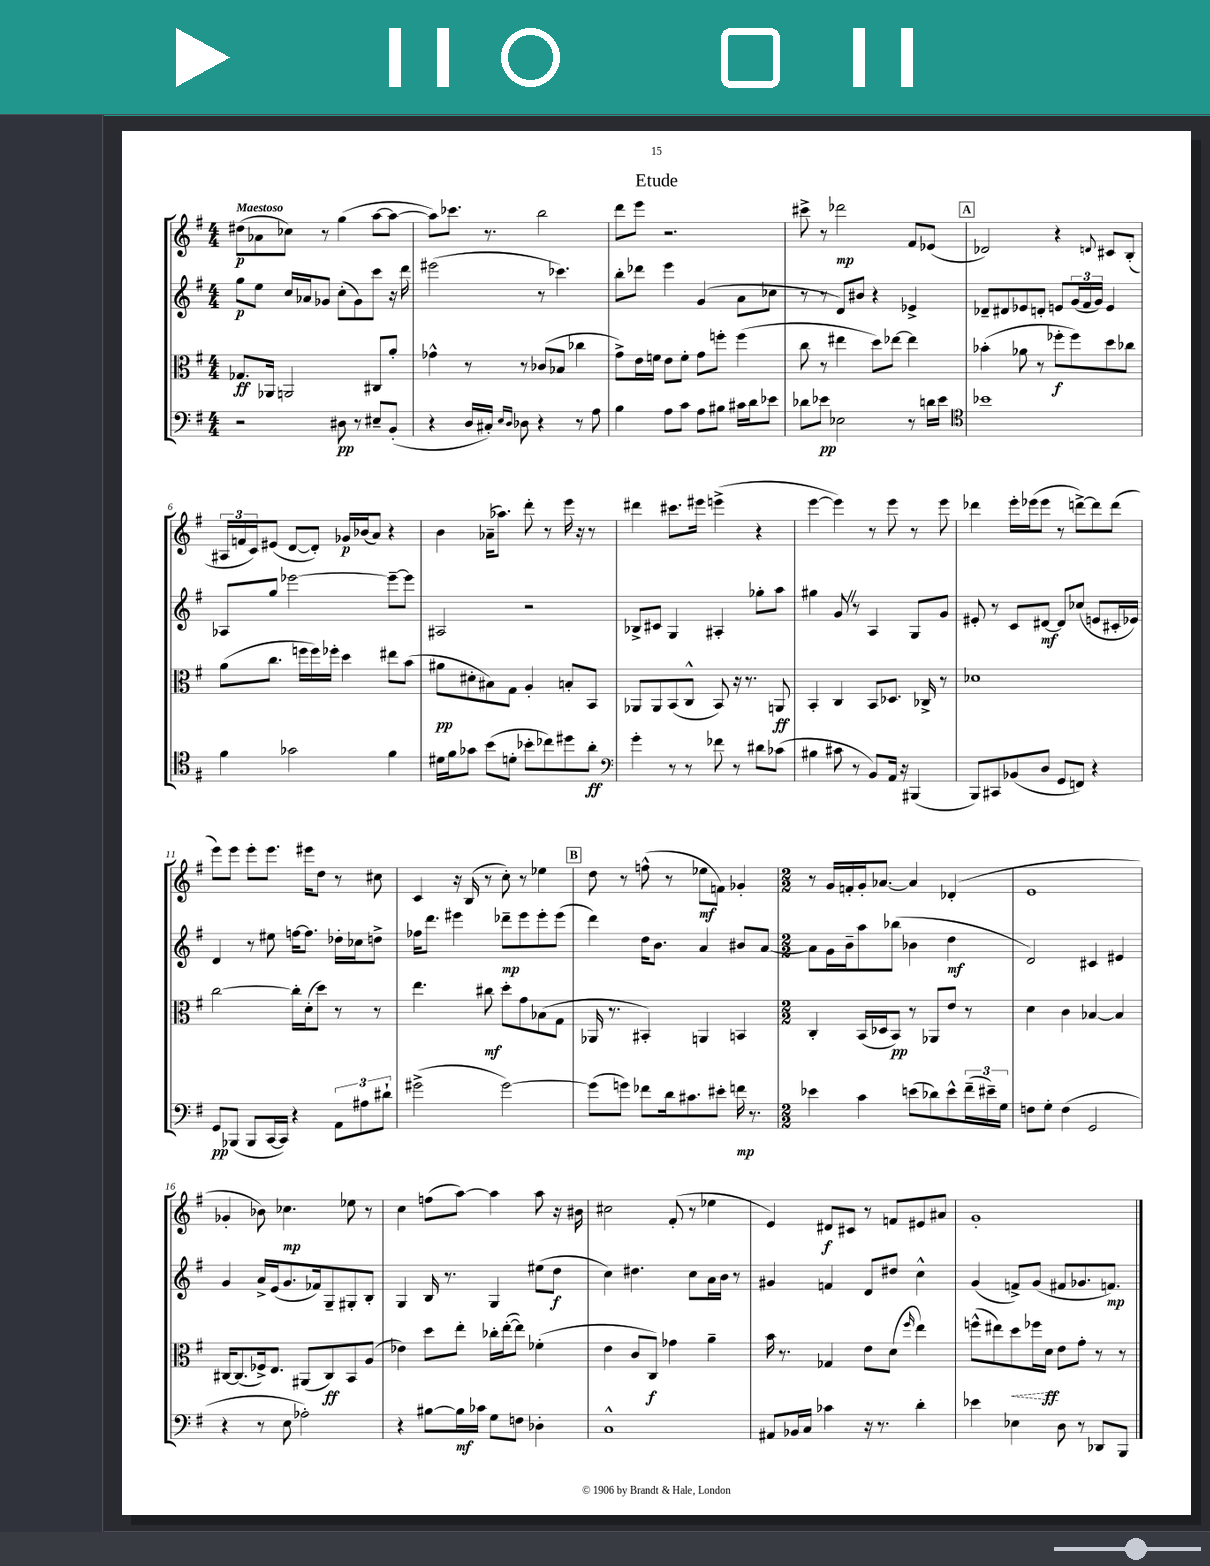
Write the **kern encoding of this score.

**kern	**dynam	**kern	**dynam	**kern	**dynam	**kern	**dynam
*part4	*part4	*part3	*part3	*part2	*part2	*part1	*part1
*staff4	*staff4	*staff3	*staff3	*staff2	*staff2	*staff1	*staff1
*clefF4	*	*clefC3	*	*clefG2	*	*clefG2	*
*k[f#]	*	*k[f#]	*	*k[f#]	*	*k[f#]	*
*M4/4	*	*M4/4	*	*M4/4	*	*M4/4	*
=1	=1	=1	=1	=1	=1	=1	=1
!	!	!	!	!	!	!LO:TX:a:B:t=Maestoso	!
2r	.	8.G-X/L	ff	8gg\L	p	(8dd#X\L	p
.	.	.	.	8ee\J	.	8a-X\	.
.	.	16AA-X/Jk	.	.	.	.	.
.	.	2AAn/	.	16cc/LL	.	8cc-X\J)	.
.	.	.	.	16a-X/J	.	.	.
.	.	.	.	8g-X/J	.	8r	.
8D#X\	pp	.	.	(8cc'\L	.	(4gg\	.
8r	.	.	.	8g-\)	.	.	.
8E#X~/L	.	8C#X/L	.	8ccc\J	.	[8aa\L	.
(8BB'/J	.	8a'/J	.	16r	.	8aa\J_	.
.	.	.	.	16ddd\	.	.	.
=2	=2	=2	=2	=2	=2	=2	=2
4r	.	4g-X^^\	.	(2eee#X\	.	8aa\L])	.
.	.	.	.	.	.	8.ccc-X\J	.
16D/LL	.	8r	.	.	.	.	.
16C#X'/JJ)	.	.	.	.	.	8.r	.
16qqE/LL	.	.	.	.	.	.	.
16qqD/JJ	.	.	.	.	.	.	.
8D-X\	.	8r	.	.	.	.	.
4r	.	(8c-X/L	.	8r	.	2bb\	.
.	.	8B-X/J	.	4.ccc-X\)	.	.	.
8r	.	4cc-X\	.	.	.	.	.
8A\	.	.	.	.	.	.	.
=3	=3	=3	=3	=3	=3	=3	=3
4B\	.	8g^\L)	.	8bb'\L	.	8ddd\L	.
.	.	16e\L	.	8ddd-X\J	.	8eee\J	.
.	.	16fn\JJ	.	.	.	.	.
8A\L	.	8e\L	.	4eee\	.	2.r	.
8c\J	.	8f'\J	.	.	.	.	.
8A\L	.	8g\L	.	(4g/	.	.	.
8B#X\J	.	8ffn'\J	.	.	.	.	.
16c#X\LL	.	(4ff\	.	8a\L	.	.	.
16d\J	.	.	.	.	.	.	.
8e-X\J	.	.	.	8cc-X\J	.	.	.
=4	=4	=4	=4	=4	=4	=4	=4
8d-X\L	.	8cc\	.	8r	.	8ccc#X^\	.
8e-X\J	pp	8r	.	8r	.	8r	.
2E-X\	.	4ee#X\	.	8d/L)	.	2ddd-X\	mp
.	.	.	.	8b#X/J	.	.	.
.	.	8dd\L)	.	4r	.	.	.
.	.	[8ee-X\J	.	.	.	.	.
8r	.	4ee-\]	.	4e-X^/	.	8f#/L	.
16dn\LL	.	.	.	.	.	(8e-X/J	.
16e-\JJ	.	.	.	.	.	.	.
!!LO:REH:place=s1:t=A
=5	=5	=5	=5	=5	=5	=5	=5
*clefC4	*	*	*	*	*	*	*
1b-X	.	(4b-X'\	.	8d-X~/L	.	2d-X/)	.
.	.	.	.	8d#X/	.	.	.
.	.	8a-X\	.	8e-X/	.	.	.
.	.	8r	.	8dn'/J	.	.	.
.	.	8ff-X'\L	f	8en/L	.	4r	.
.	.	8ff-\)	.	(24g/L	.	.	.
.	.	.	.	24f#/	.	.	.
.	.	.	.	24g/JJ)	.	.	.
.	.	.	.	.	.	8qqdn/	.
.	.	8dd\	.	4e/	.	8c#X/L	.
.	.	8cc-X\J	.	.	.	(8B'/J	.
!!LO:LB:g=z
=6	=6	=6	=6	=6	=6	=6	=6
4f#\	.	(8a\L	.	8A-X/L	.	24A#X/LL	.
.	.	.	.	.	.	24fn/	.
.	.	.	.	.	.	24c/J)	.
.	.	8.cc\J	.	8gg/J	.	(8e#X/J	.
2g-X\	.	.	.	[2eee-X\	.	[8d/L	.
.	.	16ffn\LL	.	.	.	.	.
.	.	16ff\)	.	.	.	8d'/J])	.
.	.	16ff-X'\JJ	.	.	.	.	.
.	.	4dd\	.	.	.	16g-X/LL	p
.	.	.	.	.	.	(16b-X/J	.
.	.	.	.	.	.	8a/J)	.
4f#\	.	8ee#X\L	.	8eee-~\L_	.	4r	.
.	.	(8b\J	.	8eee-\J]	.	.	.
=7	=7	=7	=7	=7	=7	=7	=7
16d#X\LL	.	8a#X\L	pp	2A#X/	.	4b\	.
16f#\J	.	.	.	.	.	.	.
8g-X\J	.	8d#X'\	.	.	.	.	.
(8b\L	.	8B#X\)	.	.	.	(16a-X~\KL	.
.	.	.	.	.	.	8.aa-X\J)	.
8dn'\J	.	8G\J	.	.	.	.	.
8b-X'\L	.	4A'/	.	2r	.	8ddd'\	.
8cc-X\)	.	.	.	.	.	8r	.
8dd#X\	.	8Bn'/L	.	.	.	16eee\	.
.	.	.	.	.	.	16r	.
8a'\J	ff	8BB/J	.	.	.	8r	.
=8	=8	=8	=8	=8	=8	=8	=8
*clefF4	*	*	*	*	*	*	*
4g'\	.	8AA-X/L	.	8B-X^/L	.	4ddd#X\	.
.	.	8AA-/	.	8c#X/J	.	.	.
8r	.	(8BB/	.	4G/	.	8.ccc#X\L	.
8r	.	8C^^/J	.	.	.	.	.
.	.	.	.	.	.	16eee#X\Jk	.
8f-X\	.	8BB/)	.	4A#X'/	.	(4eeen^\	.
8r	.	16r	.	.	.	.	.
.	.	8.r	.	.	.	.	.
8d#X\L	.	.	.	8gg-X'\L	.	4r	.
(8c-X\J	.	8AAn/	ff	8aa\J	.	.	.
=9	=9	=9	=9	=9	=9	=9	=9
4B#X\	.	4BB'/	.	4gg#X\	.	[4eee\	.
8c#X\	.	4C/	.	8gZ/	.	4eee\])	.
8r	.	.	.	8r	.	.	.
8BB/L)	.	8BB/L	.	4A/	.	8r	.
16AA/Jk	.	8.D-X/J	.	.	.	8eee\	.
16r	.	.	.	.	.	.	.
(4BBB#X/	.	.	.	8G/L	.	8r	.
.	.	16C-X^/	.	.	.	.	.
.	.	8r	.	8g/J	.	8eee\	.
=10	=10	=10	=10	=10	=10	=10	=10
8BBB/L)	.	1d-X	.	8e#X'/	.	4ddd-X\	.
8CC#X/	.	.	.	8r	.	.	.
(8BB-X/	.	.	.	8c/L	.	16eee'\LL	.
.	.	.	.	.	.	(16eee-X\J	.
8D/J	.	.	.	[8d#X/J	mf	8eee-\J	.
8GG/L	.	.	.	8d#/L]	.	8r	.
8FFn/J)	.	.	.	(8cc-X/J	.	[8dddn^\L)	.
4r	.	.	.	8en/L	.	8ddd\]	.
.	.	.	.	16c#X'/L	.	(8ddd\J	.
.	.	.	.	16e-X/JJ)	.	.	.
!!LO:LB:g=z
=11	=11	=11	=11	=11	=11	=11	=11
8GG/L	pp	[2cc\	.	4d/	.	8eee\L)	.
(8BBB-X/J	.	.	.	.	.	8eee\J	.
8BBB-/L	.	.	.	8r	.	8eee'\L	.
[16CC/L	.	.	.	8ee#X\	.	8.eee\J	.
16CC/JJ])	.	.	.	.	.	.	.
4r	.	16cc'\LL]	.	[16ffn\KL	.	.	.
.	.	(16d'\J	.	8.ff\J]	.	16eee#X\KL	.
.	.	8dd\J)	.	.	.	8dd\J	.
12AA\L	.	8r	.	16dd-X'\LL	.	8r	.
.	.	.	.	16cc-X\J	.	.	.
12A#X\	.	.	.	.	.	.	.
.	.	8r	.	8ddn^\J	.	8cc#X\	.
12d#X`\J	.	.	.	.	.	.	.
=12	=12	=12	=12	=12	=12	=12	=12
(2g#X^\	.	4.ee\	.	16ff-X\KL	.	4c/	.
.	.	.	.	8.ddd\J	.	.	.
.	.	.	.	4eee#X\	.	16r	.
.	.	.	.	.	.	(16B/	.
.	.	8cc#X\	mf	.	.	8r	.
[2g#\)	.	8dd'\L	.	8ddd-X~\L	mp	8cc'\)	.
.	.	8g\	.	8eee#\	.	8r	.
.	.	(8B-X\	.	8eee#'\	.	4ee-X\	.
.	.	8G\J	.	(8eee#\J	.	.	.
!!LO:REH:place=s1:t=B
=13	=13	=13	=13	=13	=13	=13	=13
(8g#\L]	.	16AA-X/	.	4ddd\)	.	8dd\	.
.	.	8.r	.	.	.	.	.
8gn\J)	.	.	.	.	.	8r	.
8f-X\L	.	4BB#X'/)	.	16dd\KL	.	(8ffn^^\	.
.	.	.	.	8.b\J	.	.	.
16d\k	.	.	.	.	.	8r	.
8.c#X\	.	.	.	.	.	.	.
.	.	4AAn/	.	4a/	.	8ee-X\L	mf
8e#X'\J	.	.	.	.	.	8fn\J)	.
16fn\	mp	4BBn/	.	8b#X/L	.	4g-X'/	.
8.r	.	.	.	.	.	.	.
.	.	.	.	[8a/J	.	.	.
=14	=14	=14	=14	=14	=14	=14	=14
*M2/2	*	*M2/2	*	*M2/2	*	*M2/2	*
4e-X\	.	4C'/	.	8a\L]	.	8r	.
.	.	.	.	16g\L	.	16g/LL	.
.	.	.	.	16b~\J	.	16fn'/	.
4c\	.	(16BB/LL	.	8aa\	.	16g'/J	.
.	.	16D-X/J	.	.	.	[8.a-X/J	.
.	.	8BB/J)	pp	(8bb-X\J	.	.	.
(8en\L	.	8r	.	4b-X\	.	4a-/]	.
8d-X\)	.	8AA-X/L	.	.	.	.	.
8e^^\	.	8e/J	.	4dd\	mf	(4d-X'/	.
(24f#~\L	.	8r	.	.	.	.	.
24e#X~\)	.	.	.	.	.	.	.
24G\JJ	.	.	.	.	.	.	.
=15	=15	=15	=15	=15	=15	=15	=15
8Fn\L	.	4d\	.	2d/)	.	1e	.
8G'\J	.	.	.	.	.	.	.
(4F\	.	4c\	.	.	.	.	.
2GG/	.	[4B-X/	.	4c#X/	.	.	.
.	.	4B-/]	.	4e#X/	.	.	.
!!LO:LB:g=z
=16	=16	=16	=16	=16	=16	=16	=16
4r	.	[16C#X/KL	.	4g/	.	4g-X'/	.
.	.	(8.C#/]	.	.	.	.	.
8r	.	16F-X^/k)	.	16a^/LL	.	8b-X\)	.
.	.	8.E/J	.	(16e/J	.	.	.
8E\	.	.	.	8.g/	.	4.cc-X\	mp
2A-X'\)	.	(8AA#X/L	.	.	.	.	.
.	.	.	.	16f-X/k)	.	.	.
.	.	8C#/)	ff	8G~/	.	.	.
.	.	8BB/	.	8G#X'/	.	8ee-X\	.
.	.	(8A/J	.	8B'/J	.	8r	.
=17	=17	=17	=17	=17	=17	=17	=17
4r	.	4e-X\)	.	4G/	.	4cc\	.
[8B#X\L	.	8dd\L	.	16B/	.	(8ffn\L	.
.	.	.	.	8.r	.	.	.
16B#\L]	mf	8ee'\J	.	.	.	[8aa\J)	.
16c-X\JJ	.	.	.	.	.	.	.
8G\L	.	16cc-X'\LL	.	4G/	.	4aa\]	.
.	.	([16ee'\J	.	.	.	.	.
8Fn\J	.	8ee\J])	.	.	.	.	.
4D-X'\	.	(4f-X'\	.	(8ee#X\L	.	8aa\	.
.	.	.	.	8dd\J	f	16r	.
.	.	.	.	.	.	16b#X\	.
=18	=18	=18	=18	=18	=18	=18	=18
1C^^	.	4e\	.	4cc\)	.	2cc#X\	.
.	.	8c/L	.	4.dd#X\	.	.	.
.	.	8C/J)	f	.	.	.	.
.	.	4g-X\	.	.	.	(8f#'/	.
.	.	.	.	8cc\L	.	8r	.
.	.	4a~\	.	16a\L	.	4ee-X\	.
.	.	.	.	16b\JJ	.	.	.
.	.	.	.	8r	.	.	.
=19	=19	=19	=19	=19	=19	=19	=19
8AA#X/L	.	16b\	.	4g#X/	.	4e/)	.
.	.	8.r	.	.	.	.	.
16BB-X/L	.	.	.	.	.	.	.
16C/JJ	.	.	.	.	.	.	.
4c-X\	.	4G-X/	.	4fn/	.	8d#X/L	f
.	.	.	.	.	.	8c#X/J	.
16r	.	8e\L	.	8d/L	.	8r	.
8.r	.	.	.	.	.	.	.
.	.	(8d\J	.	8dd#X/J	.	8fn/L	.
.	.	16qqff#/	.	.	.	.	.
4d'\	.	4ee\)	.	4cc^^\	.	8e#X/	.
.	.	.	.	.	.	8a#X/J	.
=20	=20	=20	=20	=20	=20	=20	=20
4e-X\	.	(8ffn^^\L	.	(4g/	.	1g'	.
.	.	8ee#X\)	.	.	.	.	.
!	!	!	!LO:HP:b	!	!	!	!
4E-X\	.	8dd\	<	8fn^/L)	.	.	.
.	.	16ff-X\L	.	(8g/J	.	.	.
.	.	16d\JJ	ff	.	.	.	.
8D\	.	8e\L	[	8f#X/L	.	.	.
8r	.	8g'\J	.	8.g-X/	.	.	.
8DD-X/L	.	8r	.	.	.	.	.
.	.	.	.	8.fn/J)	mp	.	.
8BBB/J	.	8r	.	.	.	.	.
==	==	==	==	==	==	==	==
*-	*-	*-	*-	*-	*-	*-	*-
